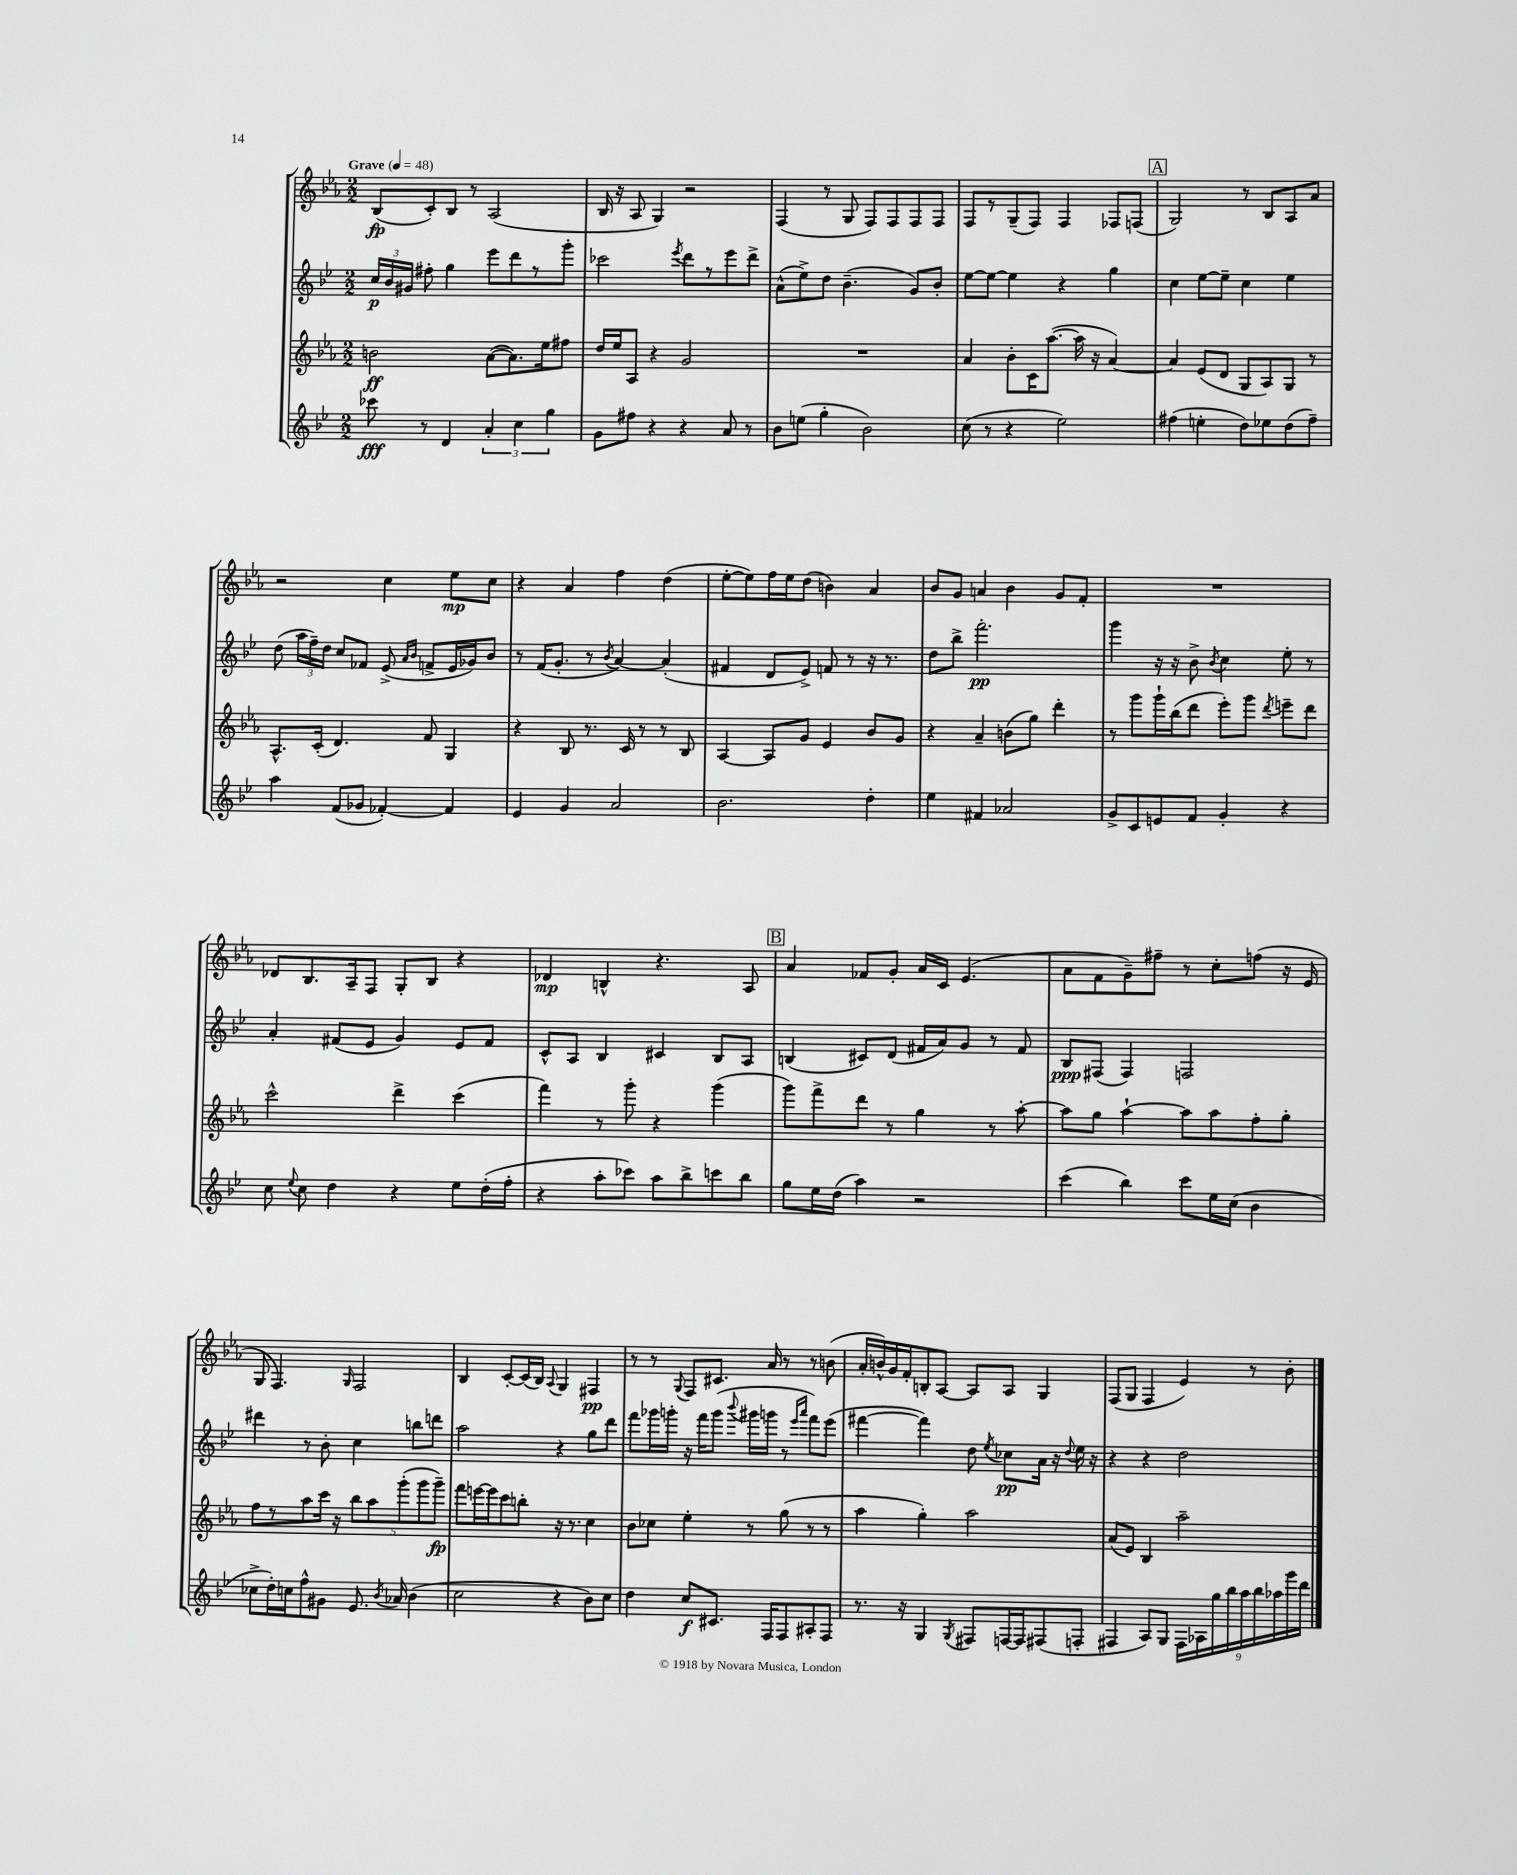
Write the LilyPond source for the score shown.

<<
\new StaffGroup <<
\new Staff = "s0" {
    \clef treble \key ees \major \numericTimeSignature \time 2/2 \tempo "Grave" 4 = 48
    \autoBeamOff bes8[\fp( c'8-.) bes8] r8 aes2( |
    bes16 r16 aes8 g4) r2 |
    f4( r8 g8 f8[) f8 f8 f8] |
    f8[ r8 g8--( f8]) f4 fes8[ f8]( |
    \mark \markup { \box "A" } g2) r8 bes8[ aes8 aes'8] |
    r2 c''4 ees''8[\mp c''8] |
    r4 aes'4 f''4 d''4( |
    ees''8[~-. ees''8) f''16 ees''16 d''8]( b'4) aes'4 |
    bes'8[ g'8] a'4 bes'4 g'8[ f'8]-. |
    R1 |
    des'8[ bes8. aes16-- f8] g8[-. bes8] r4 |
    des'4\mp b4-^ r4. aes8 |
    \mark \markup { \box "B" } aes'4 fes'8[ g'8]-. aes'16[ c'16] ees'4.( |
    aes'8[ f'8 g'8--) fis''8]-- r8 c''8[-. f''8]( r16 ees'16 |
    g8 f4.) \grace { g16 } f2 |
    bes4 c'8[~-. c'16( bes16]) \appoggiatura { aes8 } g4 fis4\pp |
    r8 r8 \appoggiatura { g8 } f8[ cis'8.] aes'16 r8 r8 b'8( |
    aes'16[-. b'16-^) g'16 f'16-. b8-. aes8]~ aes8[ aes8] g4 |
    f8[( g8] f4 ees'4) r8 bes'8-. \bar "|." |
}
\new Staff = "s1" {
    \clef treble \key bes \major \numericTimeSignature \time 2/2
    \autoBeamOff \tuplet 3/2 { c''16[\p bes'16 gis'16] } fis''8-. g''4 ees'''8[ d'''8 r8 g'''8]-. |
    ces'''2 \acciaccatura { ees'''8 } d'''8[ r8 ees'''8 d'''8]-> |
    a'8[-^( ees''8->) d''8] bes'4.--( g'8[) bes'8]-. |
    ees''8[~ ees''8]~ ees''4 r4 g''4 |
    \mark \markup { \box "A" } c''4 ees''8[~ ees''8]-- c''4 ees''4 |
    d''8( \tuplet 3/2 { a''16[ f''16--) d''16] } c''8[ fes'8] ees'8->( \grace { a'16[ bes'16] } f'8[-> ees'16 ges'16) bes'8] |
    r8 f'16[( g'8.]-. r8 \acciaccatura { bes'8 } a'4~) a'4-.( |
    fis'4 d'8[ ees'8]->) f'8 r8 r16 r8. |
    d''8[ bes''8]-> f'''2.-.\pp |
    g'''4 r16 r16 bes'8-> \acciaccatura { bes'8 } c''4 ees''8-. r8 |
    a'4-. fis'8[( ees'8] g'4) ees'8[ fis'8] |
    c'8[-^ a8] bes4 cis'4 bes8[ a8] |
    \mark \markup { \box "B" } b4( cis'8[) d'8]( fis'16[ a'16) g'8] r8 fis'8 |
    bes8[\ppp fis8]( fis4) f2 |
    dis'''4 r8 bes'8-. c''4 b''8[ d'''8] |
    a''2 r4 g''8[ d'''8] |
    f'''8[ ges'''16 g'''16]-. r16 f'''16[ g'''8]( \appoggiatura { bes'''8 } gis'''16[ g'''16] r8 \grace { ees'''16[ a'''16] } f'''8[) ees'''8]( |
    fis'''4~ fis'''4) d''8 \acciaccatura { ees''8 } ces''8[\pp a'16] r16 \appoggiatura { d''8 } ees''16 r16 |
    r4 r4 d''2 \bar "|." |
}
\new Staff = "s2" {
    \clef treble \key ees \major \numericTimeSignature \time 2/2
    \autoBeamOff b'2\ff aes'8[~( aes'8.) ees''16 fis''8] |
    d''16[ ees''16 aes8] r4 g'2 |
    R1 |
    aes'4 bes'8[-. c'16 aes''8.]~( aes''16 r16 aes'4~) |
    \mark \markup { \box "A" } aes'4 ees'8[( d'8] g8[ aes8) g8] r8 |
    aes8.[-^ c'16]-.( d'4.) f'8 g4 |
    r4 bes8 r8. c'16 r8 r8 bes8 |
    aes4~ aes8[ g'8] ees'4 bes'8[ g'8] |
    r4 aes'4-- b'8[( g''8]) d'''4-. |
    r8 g'''8[ g'''16-! bes''16( d'''8] ees'''8[-.) g'''8] \acciaccatura { d'''8 } e'''8[-- d'''8] |
    c'''2-^ d'''4-> c'''4( |
    f'''4) r8 g'''8-. r4 g'''4( |
    \mark \markup { \box "B" } g'''8[) f'''8-> d'''8] r8 g''4 r8 aes''8~-. |
    aes''8[ g''8] aes''4~-! aes''8[ aes''8 f''8-. g''8]-. |
    f''8[ r8 aes''8 c'''16] r16 \tuplet 5/4 { bes''8[ aes''8 g'''8-.( g'''8 g'''8]--\fp) } |
    f'''8[ e'''16~ e'''16 c'''8 b''8]-. r16 r8. c''4 |
    bes'8[ ces''8] ees''4-. r8 g''8( r8 r8 |
    aes''4 g''4-.) aes''2 |
    aes'8[( ees'8]) bes4 aes''2-- \bar "|." |
}
\new Staff = "s3" {
    \clef treble \key bes \major \numericTimeSignature \time 2/2
    \autoBeamOff ces'''8\fff r8 d'4 \tuplet 3/2 { a'4-. c''4 g''4 } |
    g'8[ fis''8] r4 r4 a'8 r8 |
    bes'8[ e''8]( g''4-. bes'2) |
    c''8( r8 r4 ees''2) |
    \mark \markup { \box "A" } fis''4( e''4-. d''8[) ees''8 d''8( fis''8]--) |
    a''4 f'8[( ges'8] fes'4~-.) fes'4 |
    ees'4 g'4 a'2 |
    bes'2. d''4-. |
    ees''4 fis'4 aes'2 |
    g'8[-> c'8 e'8 f'8] g'4-. r4 |
    c''8 \appoggiatura { ees''8 } c''8 d''4 r4 ees''8[ d''16-.( f''16]-. |
    r4 a''8[-. ces'''8]) a''8[ bes''8-> c'''8 bes''8] |
    \mark \markup { \box "B" } g''8[ ees''16 d''16]( a''4) r2 |
    c'''4( bes''4) c'''8[ ees''16 c''16]( bes'4 |
    ces''8[-> d''16-.) c''16 f''8-^ gis'8] ees'8. \acciaccatura { bes'8 } aes'16 bes'4( |
    c''2 r4 bes'8[) c''8] |
    d''4 c''8[\f cis'8.] f16[ f8 ais8-. f8] |
    r8. r16 g4 \acciaccatura { g8 } fis8[ f16~ f16 fis8( f8]-. |
    fis4 a8[) g8] \tuplet 9/8 { fis16[ aes16 g''16 bes''16 a''16 bes''16 aes''16 g'''16 d'''16] } \bar "|." |
}
>>
>>
\layout { \context { \Score \remove "Bar_number_engraver" } }
